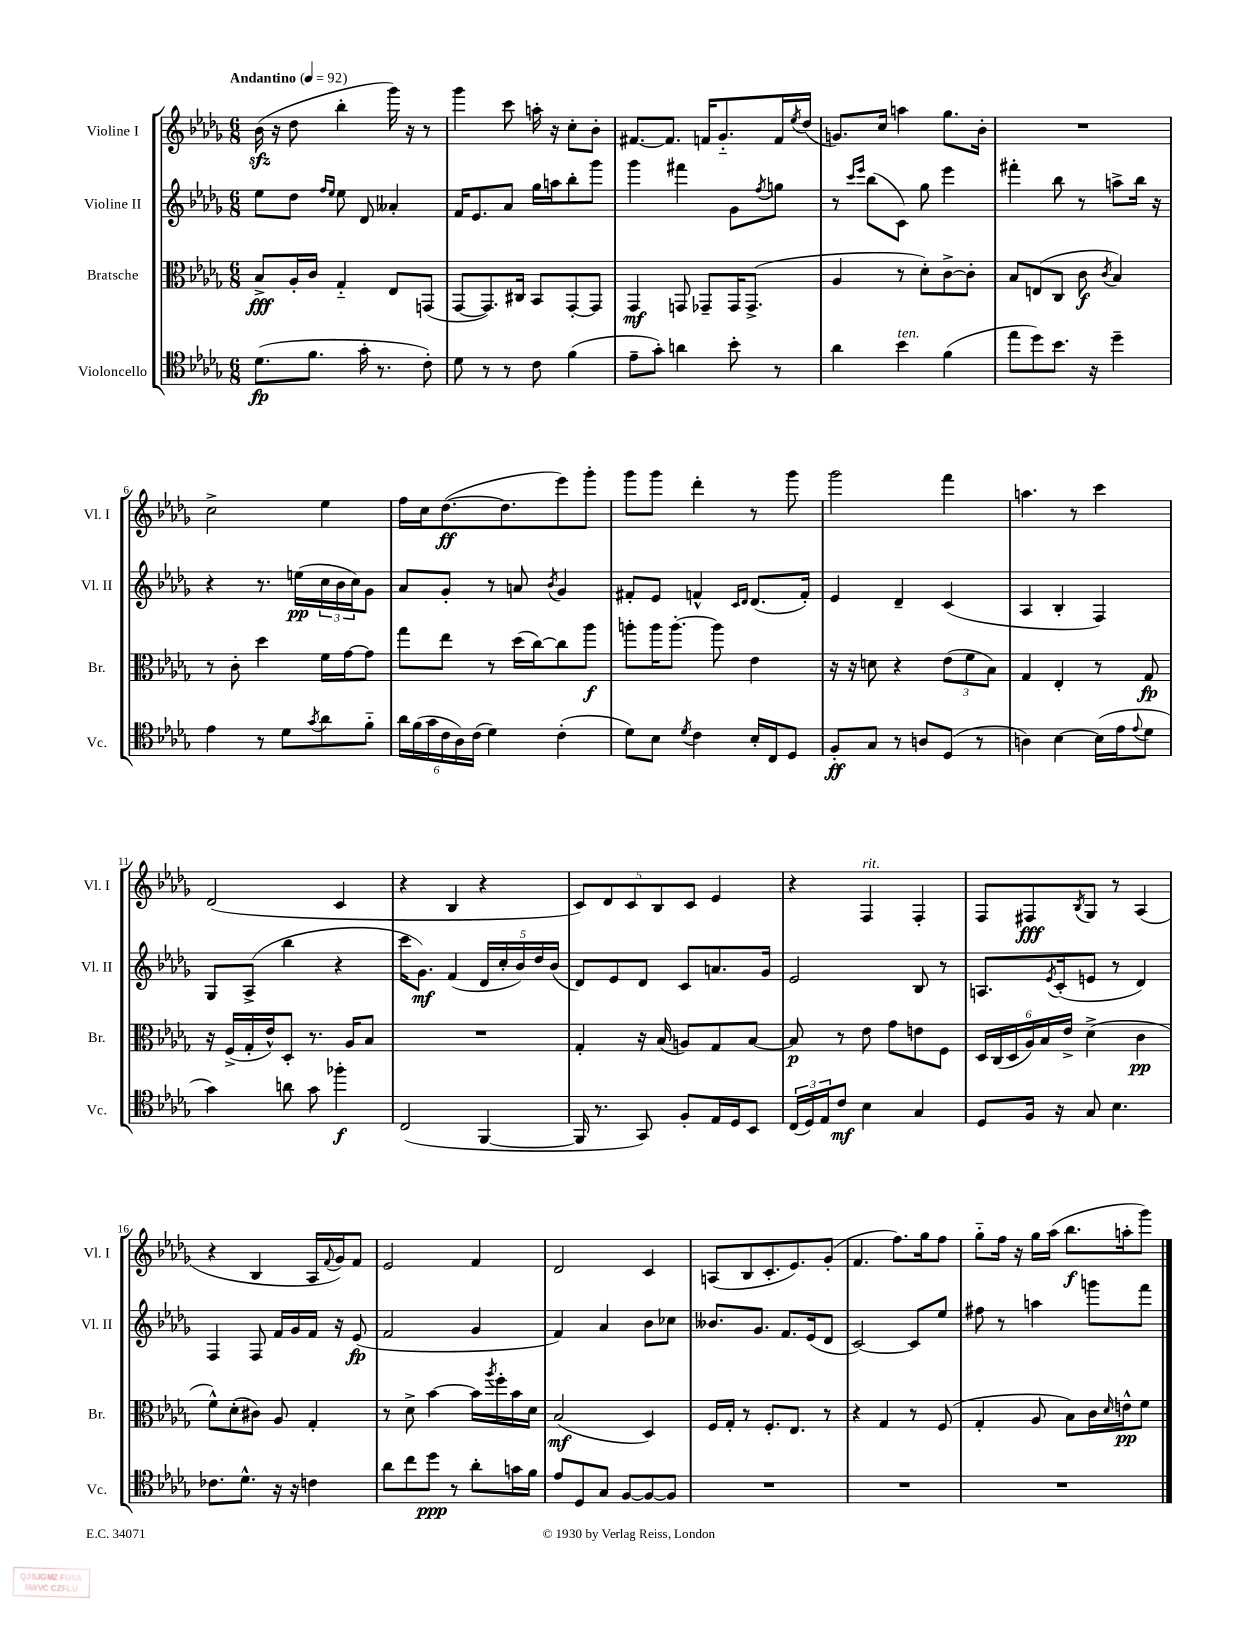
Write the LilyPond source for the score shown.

<<
\new StaffGroup <<
\new Staff = "s0" \with { instrumentName = "Violine I" shortInstrumentName = "Vl. I" } {
    \clef treble \key des \major \numericTimeSignature \time 6/8 \tempo "Andantino" 4 = 92
    bes'16\sfz( r16 des''8 bes''4-. ges'''16) r16 r8 |
    ges'''4 c'''8 a''16-. r16 c''8-. bes'8-. |
    fis'8.~ fis'8. f'16 ges'8.-_ f'16 \acciaccatura { ees''8 } des''16( |
    g'8.) c''16 a''4 ges''8. bes'16-. |
    R2. |
    c''2-> ees''4 |
    f''16 c''16 des''8.~\ff( des''8. ees'''8) ges'''8-. |
    ges'''8 ges'''8 des'''4-. r8 ges'''8 |
    ges'''2 f'''4 |
    a''4. r8 c'''4 |
    des'2( c'4 |
    r4 bes4 r4 |
    \tuplet 5/4 { c'8) des'8 c'8 bes8 c'8 } ees'4 |
    r4 f4^\markup { \italic "rit." } f4-. |
    f8 fis8\fff \acciaccatura { bes8 } ges8 r8 aes4( |
    r4 bes4 aes16 \appoggiatura { f'8 } ges'16) f'8 |
    ees'2 f'4 |
    des'2 c'4 |
    a8( bes8 c'8.-. ees'8.) ges'8-.( |
    f'4. f''8.) ges''16 f''8 |
    ges''8-_ f''16 r16 ges''16 aes''16( bes''8.\f a''16-. ges'''8) \bar "|." |
}
\new Staff = "s1" \with { instrumentName = "Violine II" shortInstrumentName = "Vl. II" } {
    \clef treble \key des \major \numericTimeSignature \time 6/8
    ees''8 des''8 \grace { f''16 ees''16 } ees''8 des'8 aeses'4-. |
    f'16 ees'8. aes'8 ges''16 a''16 bes''8-. ges'''8 |
    ges'''4 fis'''4 ges'8 \acciaccatura { f''8 } g''8 |
    r8 \grace { c'''16 ees'''16 } bes''8( c'8) ges''8 ees'''4 |
    fis'''4-. bes''8 r8 a''8-> bes''16 r16 |
    r4 r8. e''16\pp( \tuplet 3/2 { c''16 bes'16 c''16) } ges'8 |
    aes'8 ges'8-. r8 a'8 \acciaccatura { bes'8 } ges'4 |
    fis'8-. ees'8 f'4-^ \grace { c'16 des'16 } des'8.( f'16-.) |
    ees'4 des'4-- c'4( |
    aes4 bes4-. f4) |
    ges8 aes8->( bes''4 r4 |
    c'''16 ges'8.\mf) f'4( \tuplet 5/4 { des'16 c''16-. bes'16) des''16 bes'16( } |
    des'8) ees'8 des'8 c'8 a'8. ges'16 |
    ees'2 bes8 r8 |
    a8. \acciaccatura { ees'8 } c'16-.( e'8 r8 des'4) |
    f4 f8 f'16 ges'16 f'16 r16 ees'8\fp( |
    f'2 ges'4 |
    f'4) aes'4 bes'8 ces''8 |
    beses'8. ges'8. f'8. ees'16( des'8 |
    c'2~) c'8 ees''8 |
    fis''8 r8 a''4 g'''8 f'''8 \bar "|." |
}
\new Staff = "s2" \with { instrumentName = "Bratsche" shortInstrumentName = "Br." } {
    \clef alto \key des \major \numericTimeSignature \time 6/8
    bes8->\fff aes16-. c'16 ges4-_ ees8 g,8( |
    ges,8~ ges,8.) cis16 bes,8 ges,8~-. ges,8 |
    ges,4\mf g,8 ges,8-- ges,16 ges,8.->( |
    aes4 r8 des'8-.) c'8~-> c'8-. |
    bes8 e8( c8 c'8\f \acciaccatura { c'8 } bes4) |
    r8 c'8-. des''4 f'16 ges'16~ ges'8 |
    ges''8 ees''8 r8 des''16( c''16~) c''8 aes''8\f |
    a''8-. a''16 a''8.~-. a''8 ees'4 |
    r16 r16 d'8 r4 \tuplet 3/2 { ees'8( f'8 bes8) } |
    ges4 ees4-. r8 ges8\fp |
    r16 f16->( ges16-. ees'16-^) des8-. r8. aes16 bes8 |
    R2. |
    ges4-. r16 bes16( a8) ges8 bes8~ |
    bes8\p r8 ees'8 ges'8 e'8 f8 |
    \tuplet 6/4 { des16 c16( des16 aes16) bes16 ees'16-> } des'4->( c'4\pp |
    f'8-^) des'8-.( cis'8) aes8 ges4-. |
    r8 des'8-> bes'4~ bes'16 \acciaccatura { aes''8 } f''16-. bes'16 des'16 |
    bes2\mf( des4) |
    f16 ges16-. r8 f8.-. ees8. r8 |
    r4 ges4 r8 f8( |
    ges4-. aes8 bes8) c'16 \grace { des'16 } e'16-^\pp f'8 \bar "|." |
}
\new Staff = "s3" \with { instrumentName = "Violoncello" shortInstrumentName = "Vc." } {
    \clef tenor \key des \major \numericTimeSignature \time 6/8
    des'8.\fp( f'8. ges'16-. r8. c'8-.) |
    des'8 r8 r8 c'8 f'4( |
    ees'8-- ges'8-.) a'4 bes'8-. r8 |
    aes'4 bes'4^\markup { \italic "ten." } f'4( |
    ees''8 des''8) bes'8. r16 des''4-- |
    ees'4 r8 des'8 \acciaccatura { ges'8 } aes'8 f'8-_ |
    \tuplet 6/4 { aes'16 f'16( ges'16 c'16 aes16) c'16( } des'4) c'4-.( |
    des'8) bes8 \acciaccatura { des'8 } c'4 bes16-. c16 des8 |
    f8-.\ff ges8 r8 a8 des8( r8 |
    a4) bes4~ bes16( ees'16 \appoggiatura { ees'8 } des'8 |
    ges'4) a'8 ges'8 fes''4-.\f |
    c2( f,4~ |
    f,16 r8. ges,8) f8-. ees16 des16 bes,8 |
    \tuplet 3/2 { c16( des16) ees16 } c'8\mf bes4 ges4 |
    des8 f16 r16 ges8 bes4. |
    ces'8. des'8.-^ r16 r16 c'4 |
    aes'8 c''8 des''8\ppp r8 aes'8-. g'16 f'16 |
    ees'8 des8 ges8 f8~ f8~ f8 |
    R2. |
    R2. |
    R2. \bar "|." |
}
>>
>>
